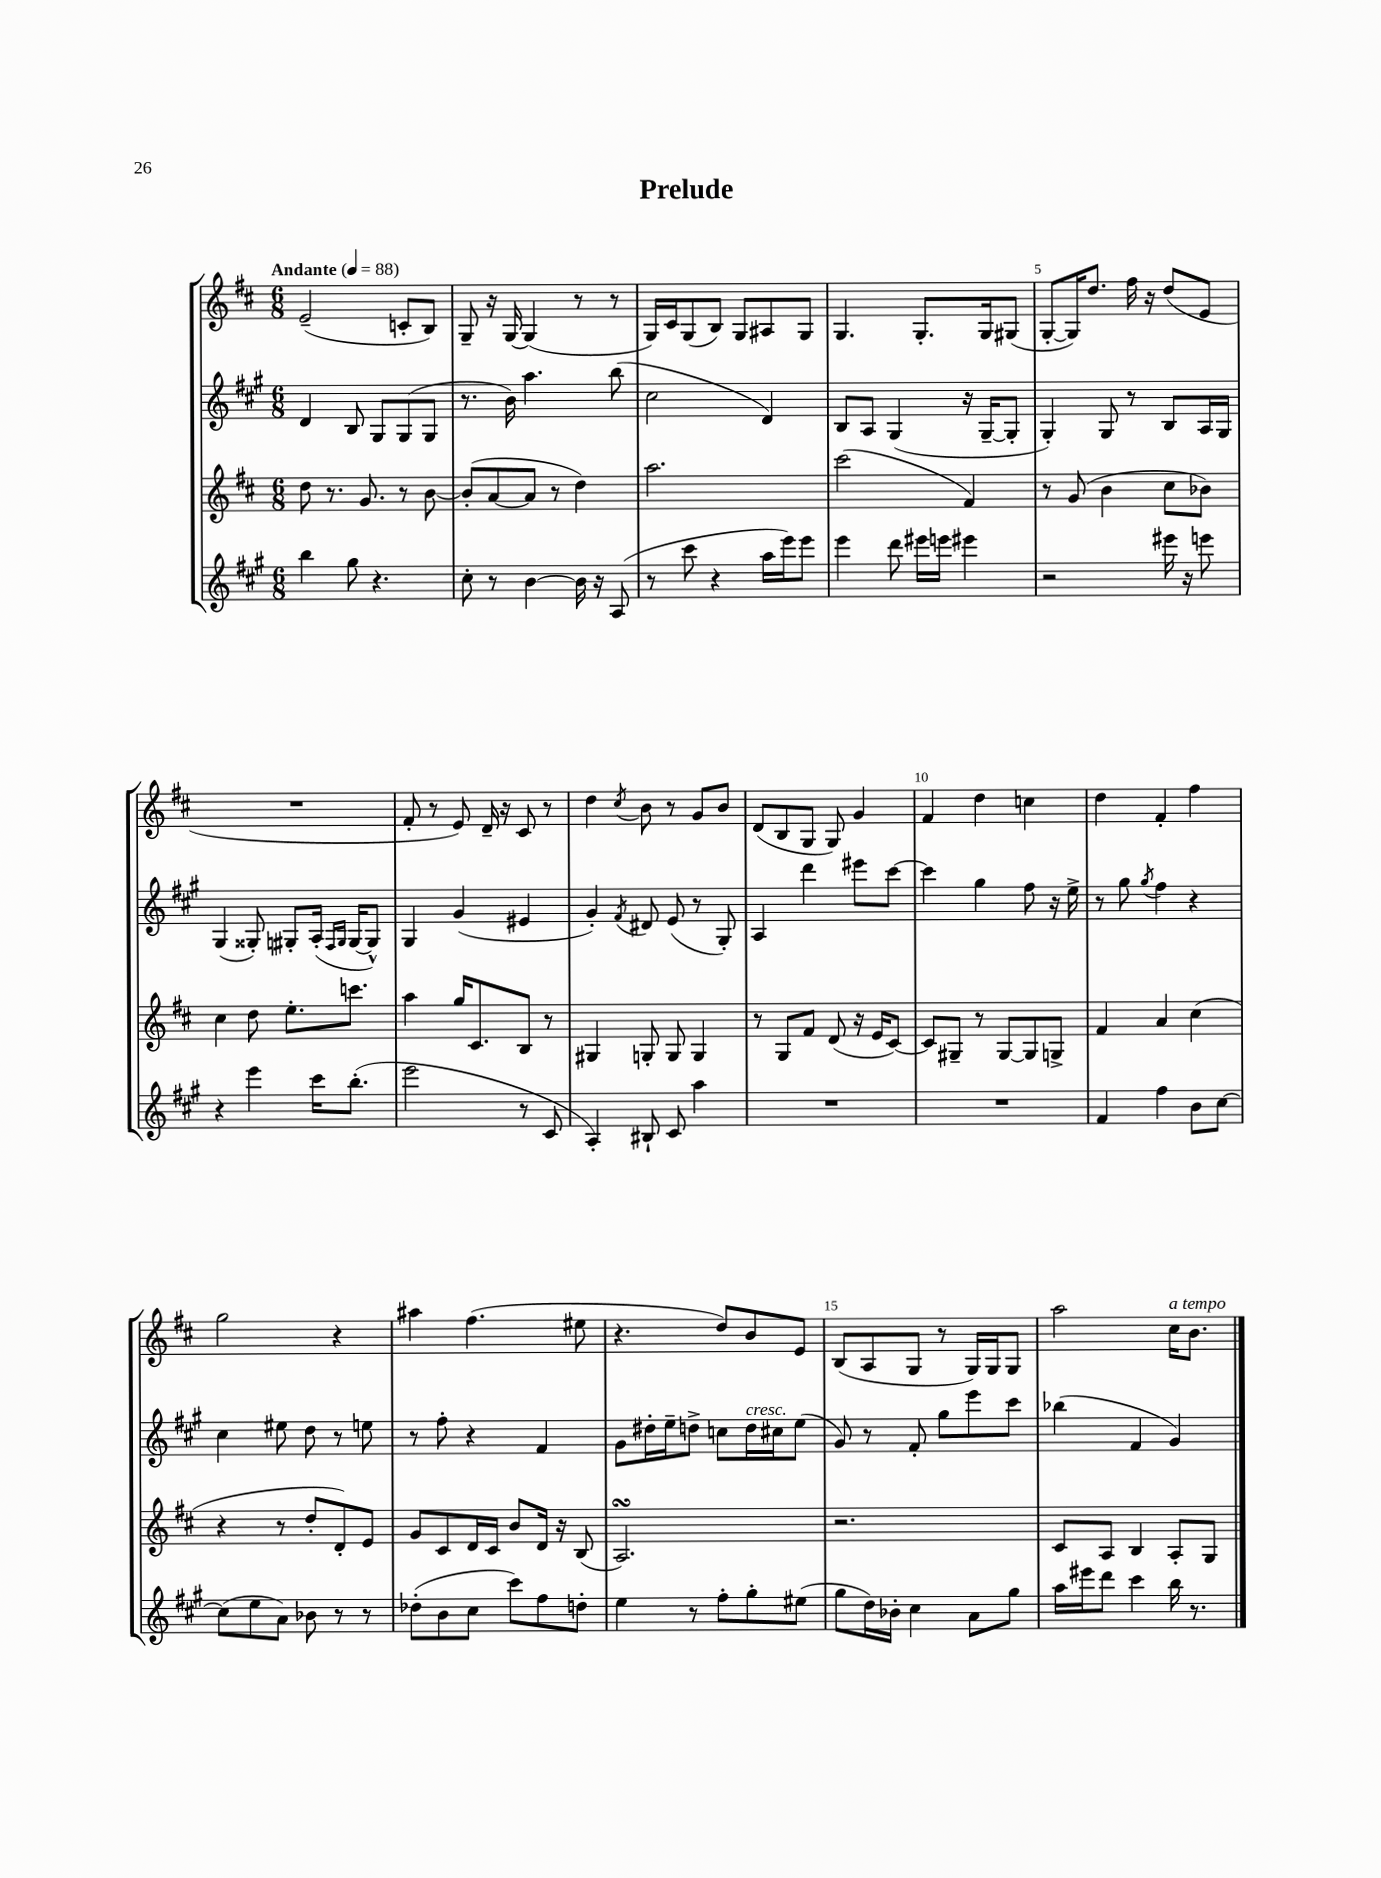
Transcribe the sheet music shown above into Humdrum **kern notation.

**kern	**kern	**kern	**kern
*part4	*part3	*part2	*part1
*staff4	*staff3	*staff2	*staff1
*clefG2	*clefG2	*clefG2	*clefG2
*k[f#c#g#]	*k[f#c#]	*k[f#c#g#]	*k[f#c#]
*M6/8	*M6/8	*M6/8	*M6/8
*MM88	*MM88	*MM88	*MM88
=1	=1	=1	=1
!	!	!	!LO:TX:a:B:t=Andante
4bb\	8dd\	4d/	(2e~/
.	8.r	.	.
8gg#\	.	8B/	.
.	8.g/	.	.
4.r	.	8G#/L	.
.	8r	(8G#/	8cn'/L
.	[8b\	8G#/J	8B/J)
=2	=2	=2	=2
8cc#'\	(8b'/L]	8.r	8G~/
8r	[8a/	.	16r
.	.	16b\)	[16G/
[4b\	8a/J]	4.aa\	(4G/]
.	8r	.	.
16b\]	4dd\)	.	8r
16r	.	.	.
(8A/	.	(8bb\	8r
=3	=3	=3	=3
8r	2.aa\	2cc#\	16G/LL)
.	.	.	16c#/J
8ccc#\	.	.	(8G/
4r	.	.	8B/J)
.	.	.	8G/L
16aa\LL	.	4d/)	8A#X/
16eee\J)	.	.	.
8eee\J	.	.	8G/J
=4	=4	=4	=4
4eee\	(2ccc#\	8B/L	4.G/
.	.	8A/J	.
8ddd\	.	(4G#/	.
16eee#X\LL	.	.	8.G'/L
16eeen\JJ	.	.	.
4eee#X\	4f#/)	16r	.
.	.	[16G#~/KL	16G/k
.	.	8G#'/J]	(8G#X/J
=5	=5	=5	=5
2r	8r	4G#'/)	[8G'/L
.	(8g/	.	16G/K])
.	.	.	8.dd/J
.	4b\	8G#/	.
.	.	8r	16ff#\
.	.	.	16r
16eee#X\	8cc#\L	8B/L	(8dd/L
16r	.	.	.
8eeen\	8b-X\J)	16A/L	8e/J
.	.	16G#/JJ	.
!!LO:LB:g=z
=6	=6	=6	=6
4r	4cc#\	(4G#/	2.r
4eee\	8dd\	8G##X'/)	.
.	8.ee'\L	8G#X'/L	.
16ccc#\KL	.	(16A'/Jk	.
.	.	16qqF#/LL	.
.	.	16qqG#/JJ	.
(8.bb'\J	8.cccn\J	[16G#/KL	.
.	.	8G#^^/J])	.
=7	=7	=7	=7
2eee\	4aa\	4G#/	8f#'/
.	.	.	8r
.	16gg/KL	(4g#/	8e/)
.	8.c#/	.	.
.	.	.	16d~/
.	.	.	16r
8r	8B/J	4e#X/	8c#/
8c#/	8r	.	8r
=8	=8	=8	=8
4A'/)	4G#X/	4g#'/)	4dd\
.	.	8qf#/	8qcc#/
8B#X`/	8Gn'/	8d#X/	8b\
8c#/	8G/	(8e/	8r
4aa\	4G/	8r	8g/L
.	.	8G#'/)	8b/J
=9	=9	=9	=9
2.r	8r	4A/	(8d/L
.	8G/L	.	8B/
.	8f#/J	4ddd\	8G/J
.	(8d/	.	8G/)
.	16r	8eee#X\L	4g/
.	16e/KL	.	.
.	[8c#/J)	[8ccc#\J	.
=10	=10	=10	=10
2.r	8c#/L]	4ccc#\]	4f#/
.	8G#X~/J	.	.
.	8r	4gg#\	4dd\
.	[8G#/L	.	.
.	8G#/]	8ff#\	4ccn\
.	8Gn^/J	16r	.
.	.	16ee^\	.
=11	=11	=11	=11
4f#/	4f#/	8r	4dd\
.	.	8gg#\	.
.	.	8qgg#/	.
4ff#\	4a/	4ff#\	4f#'/
8b\L	(4cc#\	4r	4ff#\
[8cc#\J	.	.	.
!!LO:LB:g=z
=12	=12	=12	=12
(8cc#\L]	4r	4cc#\	2gg\
8ee\	.	.	.
8a\J)	8r	8ee#X\	.
8b-X\	8dd'/L	8dd\	.
8r	8d'/)	8r	4r
8r	8e/J	8een\	.
=13	=13	=13	=13
(8dd-X'\L	8g/L	8r	4aa#X\
8b\	8c#/	8ff#'\	.
8cc#\J	16d/L	4r	(4.ff#\
.	16c#/JJ	.	.
8ccc#\L)	8b/L	.	.
8ff#\	16d/Jk	4f#/	.
.	16r	.	.
8ddn'\J	(8B/	.	8ee#X\
=14	=14	=14	=14
4ee\	2.AsSSS/)	8g#\L	4.r
.	.	16dd#X'\L	.
.	.	16ee~\J	.
8r	.	8ddn^\J	.
8ff#'\L	.	8ccn\L	8dd/L)
!	!	!LO:TX:a:i:t=cresc.	!
8gg#'\	.	16dd\L	8b/
.	.	16cc#X\J	.
(8ee#X\J	.	(8ee\J	8e/J
=15	=15	=15	=15
8gg#\L	2.r	8g#/)	(8B/L
16dd\L)	.	8r	8A/
16b-X'\JJ	.	.	.
4cc#\	.	8f#'/	8G/J
.	.	8gg#\L	8r
8a\L	.	8eee\	16G/LL)
.	.	.	16G/J
8gg#\J	.	8ccc#\J	8G/J
=16	=16	=16	=16
16aa\LL	8c#/L	(4bb-X\	2aa\
16eee#X\J	.	.	.
8ddd\J	8A/J	.	.
4ccc#\	4B/	4f#/	.
!	!	!	!LO:TX:a:i:t=a tempo
16bb\	8A'/L	4g#/)	16cc#\KL
8.r	.	.	8.b\J
.	8G/J	.	.
==	==	==	==
*-	*-	*-	*-
